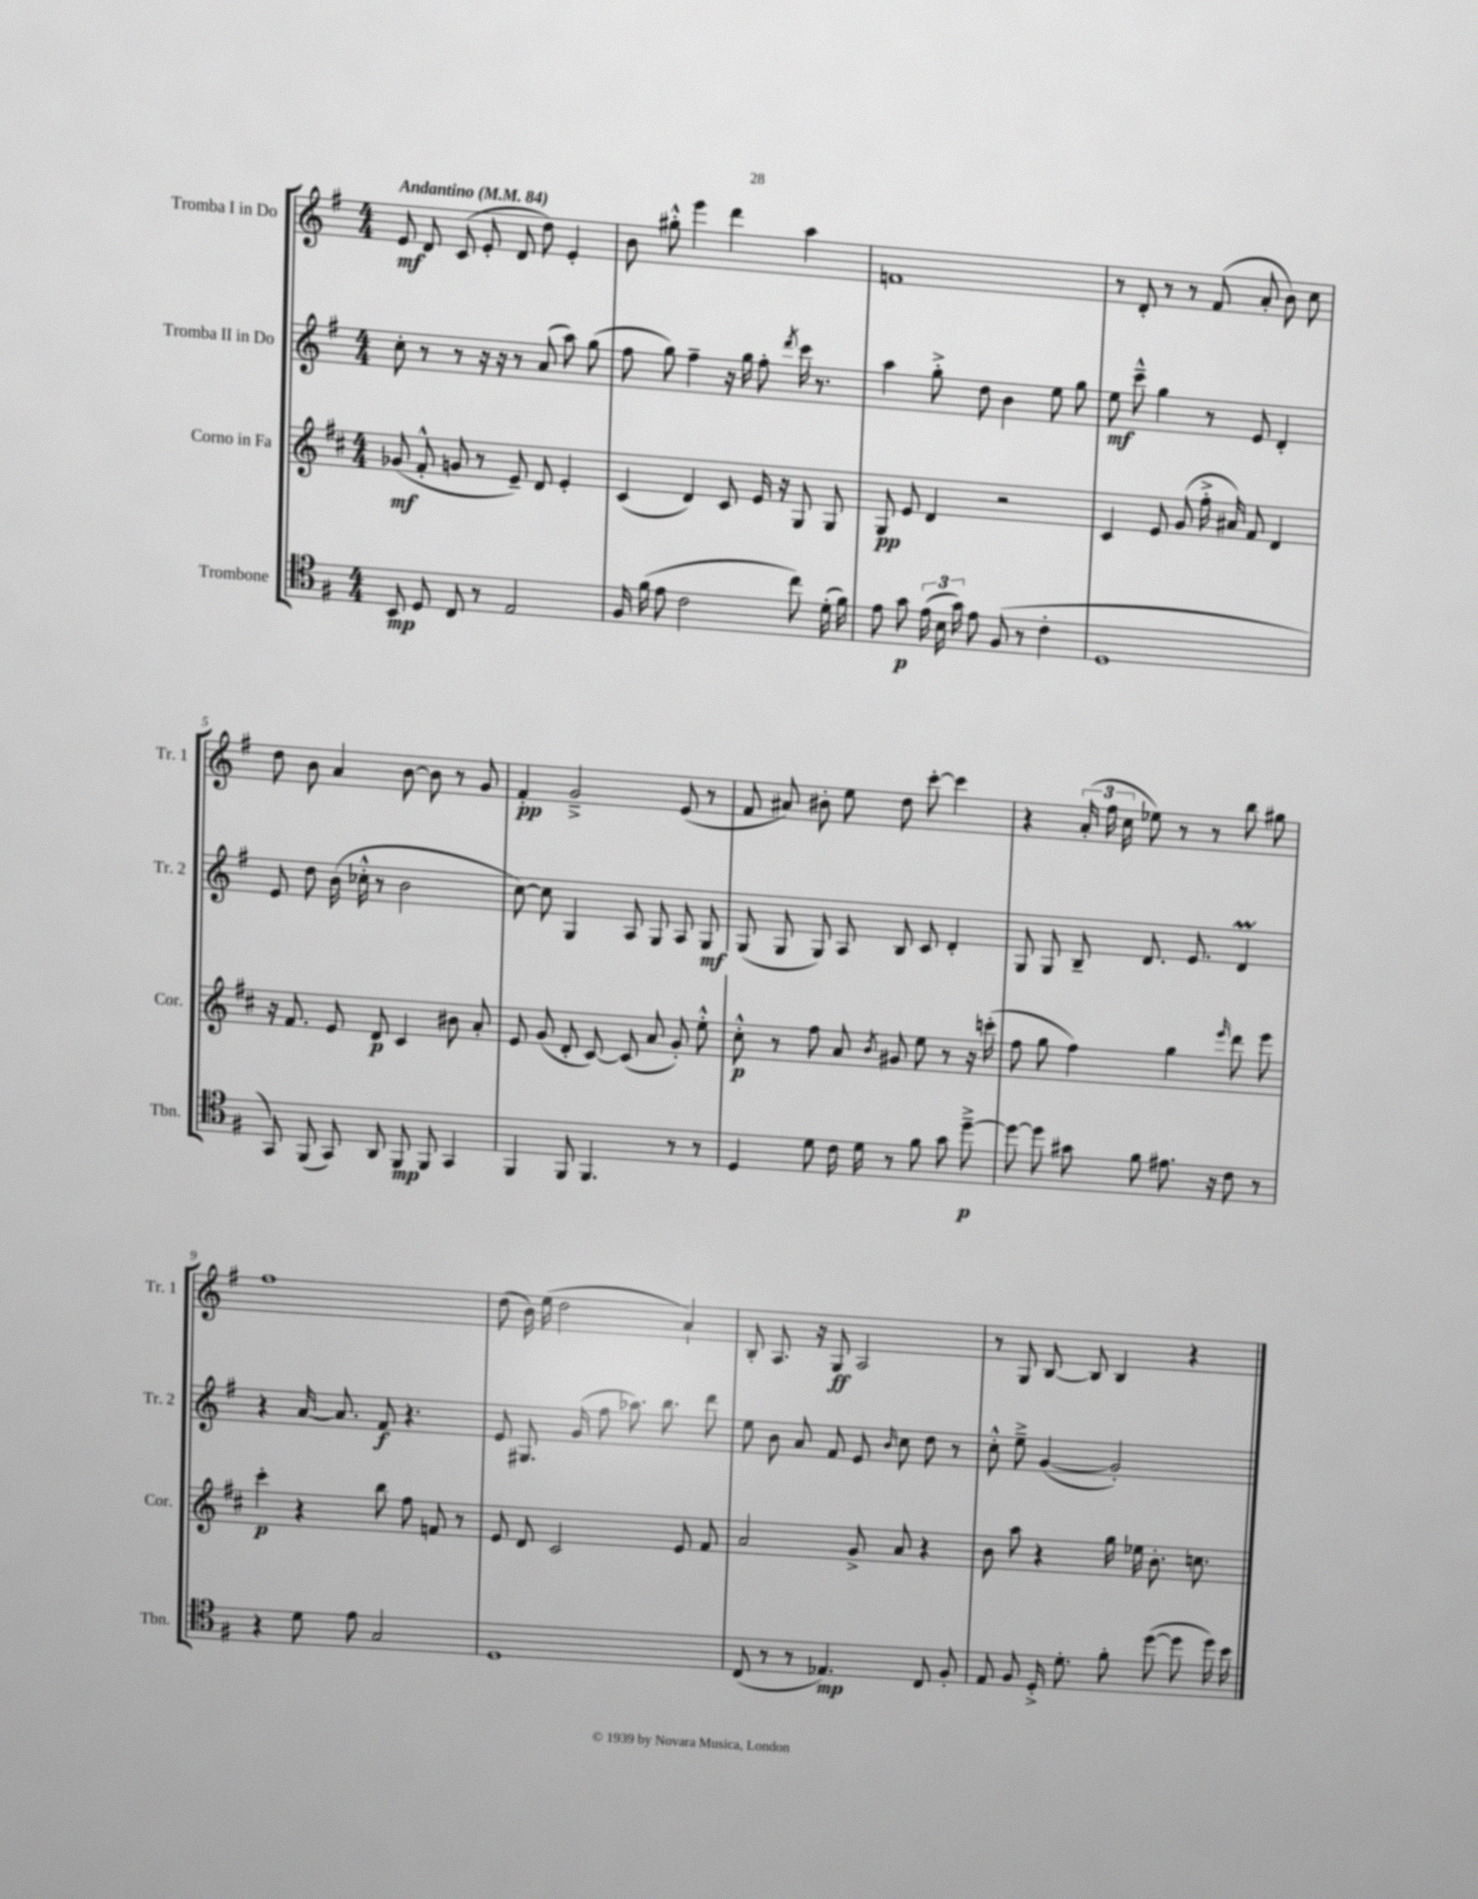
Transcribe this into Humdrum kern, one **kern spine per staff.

**kern	**kern	**kern	**kern
*staff4	*staff3	*staff2	*staff1
*clefC4	*clefG2	*clefG2	*clefG2
*k[f#]	*k[f#c#]	*k[f#]	*k[f#]
*M4/4	*M4/4	*M4/4	*M4/4
*MM84	*MM84	*MM84	*MM84
8BB/	(8g-/	8cc'\	8e/
8D/	8f#'^^/	8r	8d/
8C/	8g/	8r	(8c/
8r	8r	16r	8e'/
.	.	16r	.
2E/	8e~/)	8r	8d/
.	8d/	(8a/	8dd\)
.	4e'/	8aa\)	4e'/
.	.	(8gg\	.
=	=	=	=
16F#/	(4c#/	8ff#\	8b\
(16f#\	.	.	.
8e\	.	8gg\)	8gg#'^^\
2c\	4d/)	4ff#~\	4eee\
.	8c#/	16r	4ddd\
.	.	16gg\	.
.	16e/	8ff#'\	.
.	16r	.	.
.	.	8qddd/	.
8cc\)	8G/	16ccc\	4aa\
.	.	8.r	.
(16d'\	8G/	.	.
16f#\)	.	.	.
=	=	=	=
8e\	8G/	4aa\	1f
8g\	8e/	.	.
(24e\	4d/	8gg'^\	.
24B\	.	.	.
24g\)	.	.	.
8e\	.	8dd\	.
(8F#/	2r	4b\	.
8r	.	.	.
4c'\	.	8ee\	.
.	.	8gg\	.
=	=	=	=
1D	4c#/	8ee\	8r
.	.	8ccc~^^\	8d'/
.	8e/	4gg\	8r
.	(8g/	.	8r
.	16ff#'^\	8r	(8f#/
.	16a#/)	.	.
.	8f#/	8e/	8a'/
.	4d/	4d'/	8b\)
.	.	.	8cc\
=	=	=	=
8GG/)	16r	8e/	8dd\
.	8.f#/	.	.
(8FF#/	.	8dd\	8b\
8GG/)	8e/	(16b\	4a/
.	.	16cc-'^^\	.
8AA/	8d/	8r	.
8FF#/	4c#/	2b\	[8b\
8FF#/	.	.	8b\]
4GG/	8b#\	.	8r
.	8a'/	.	8g/
=	=	=	=
4FF#/	8e/	[8cc\)	4f#'/
.	(8g/	8cc\]	.
8FF#/	8d'/	4G/	2g~^/
4.FF#/	[8c#/)	.	.
.	(8c#/]	8A/	.
.	8a/	8G/	.
8r	8g'/)	8A/	(8e/
8r	8ee'^^\	8G/	8r
=	=	=	=
4D/	8cc#'^^\	(8G/	8f#/
.	8r	8G/	8a#/)
8d\	8ff#\	8G/)	8b#'\
16c\	8a/	8A/	8ee\
16d\	.	.	.
.	8qb/	.	.
8r	8g#/	8B/	8dd\
8f#\	8ee\	8c/	[8ccc'\
8g\	8r	4d'/	4ccc\]
[8dd~^\	16r	.	.
.	(16ccc'\	.	.
=	=	=	=
8dd\_	8ff#\	8G/	4r
8dd\]	8gg\	8G/	.
8g#\	4ff#\)	8B~/	(24a'/
.	.	.	24ff#\
.	.	.	24cc\
8f#\	.	8.d/	8ee-\)
8.e#\	4gg\	.	8r
.	.	8.e/	.
.	.	.	8r
16r	.	.	.
.	16qqeee/	.	.
8c\	8ddd\	4d/	8bb\
8r	8eee\	.	8gg#\
=	=	=	=
4r	4ccc#'\	4r	1ff#
8d\	4r	[16a/	.
.	.	8.a/]	.
8e\	.	.	.
2G/	8bb\	8f#/	.
.	8ff#\	4.r	.
.	8f/	.	.
.	8r	.	.
=	=	=	=
1D	8e/	8e/	(8dd\
.	8d/	8.G#/	16b\)
.	.	.	(16ee\
.	2c#/	.	2dd\
.	.	(16g/	.
.	.	8ff#\	.
.	.	8.aa-\)	.
.	.	8.bb\	.
.	8e/	.	4a`/)
.	8f#/	8ddd\	.
=	=	=	=
(8C/	2a/	8ee\	8B'/
8r	.	8b\	8.A/
8r	.	8a/	.
.	.	.	16r
4.E-/)	.	8f#/	8G/
.	8g^/	8e/	2A/
.	.	16qqb/	.
.	8a/	8cc\	.
8C/	4r	8dd\	.
8F#'/	.	8r	.
=	=	=	=
8E/	8b\	8cc'^^\	8r
8F#/	8aa\	8ee~^\	8G/
16D'^/	4r	([4g/	[8B/
8.d'\	.	.	.
.	.	.	8B/]
8f#'\	16gg\	2g'/])	4B/
.	16ee-\	.	.
([8dd\	8.b'\	.	.
8dd\]	.	.	4r
.	8.cc\	.	.
16dd\)	.	.	.
16b\	.	.	.
==	==	==	==
*-	*-	*-	*-
